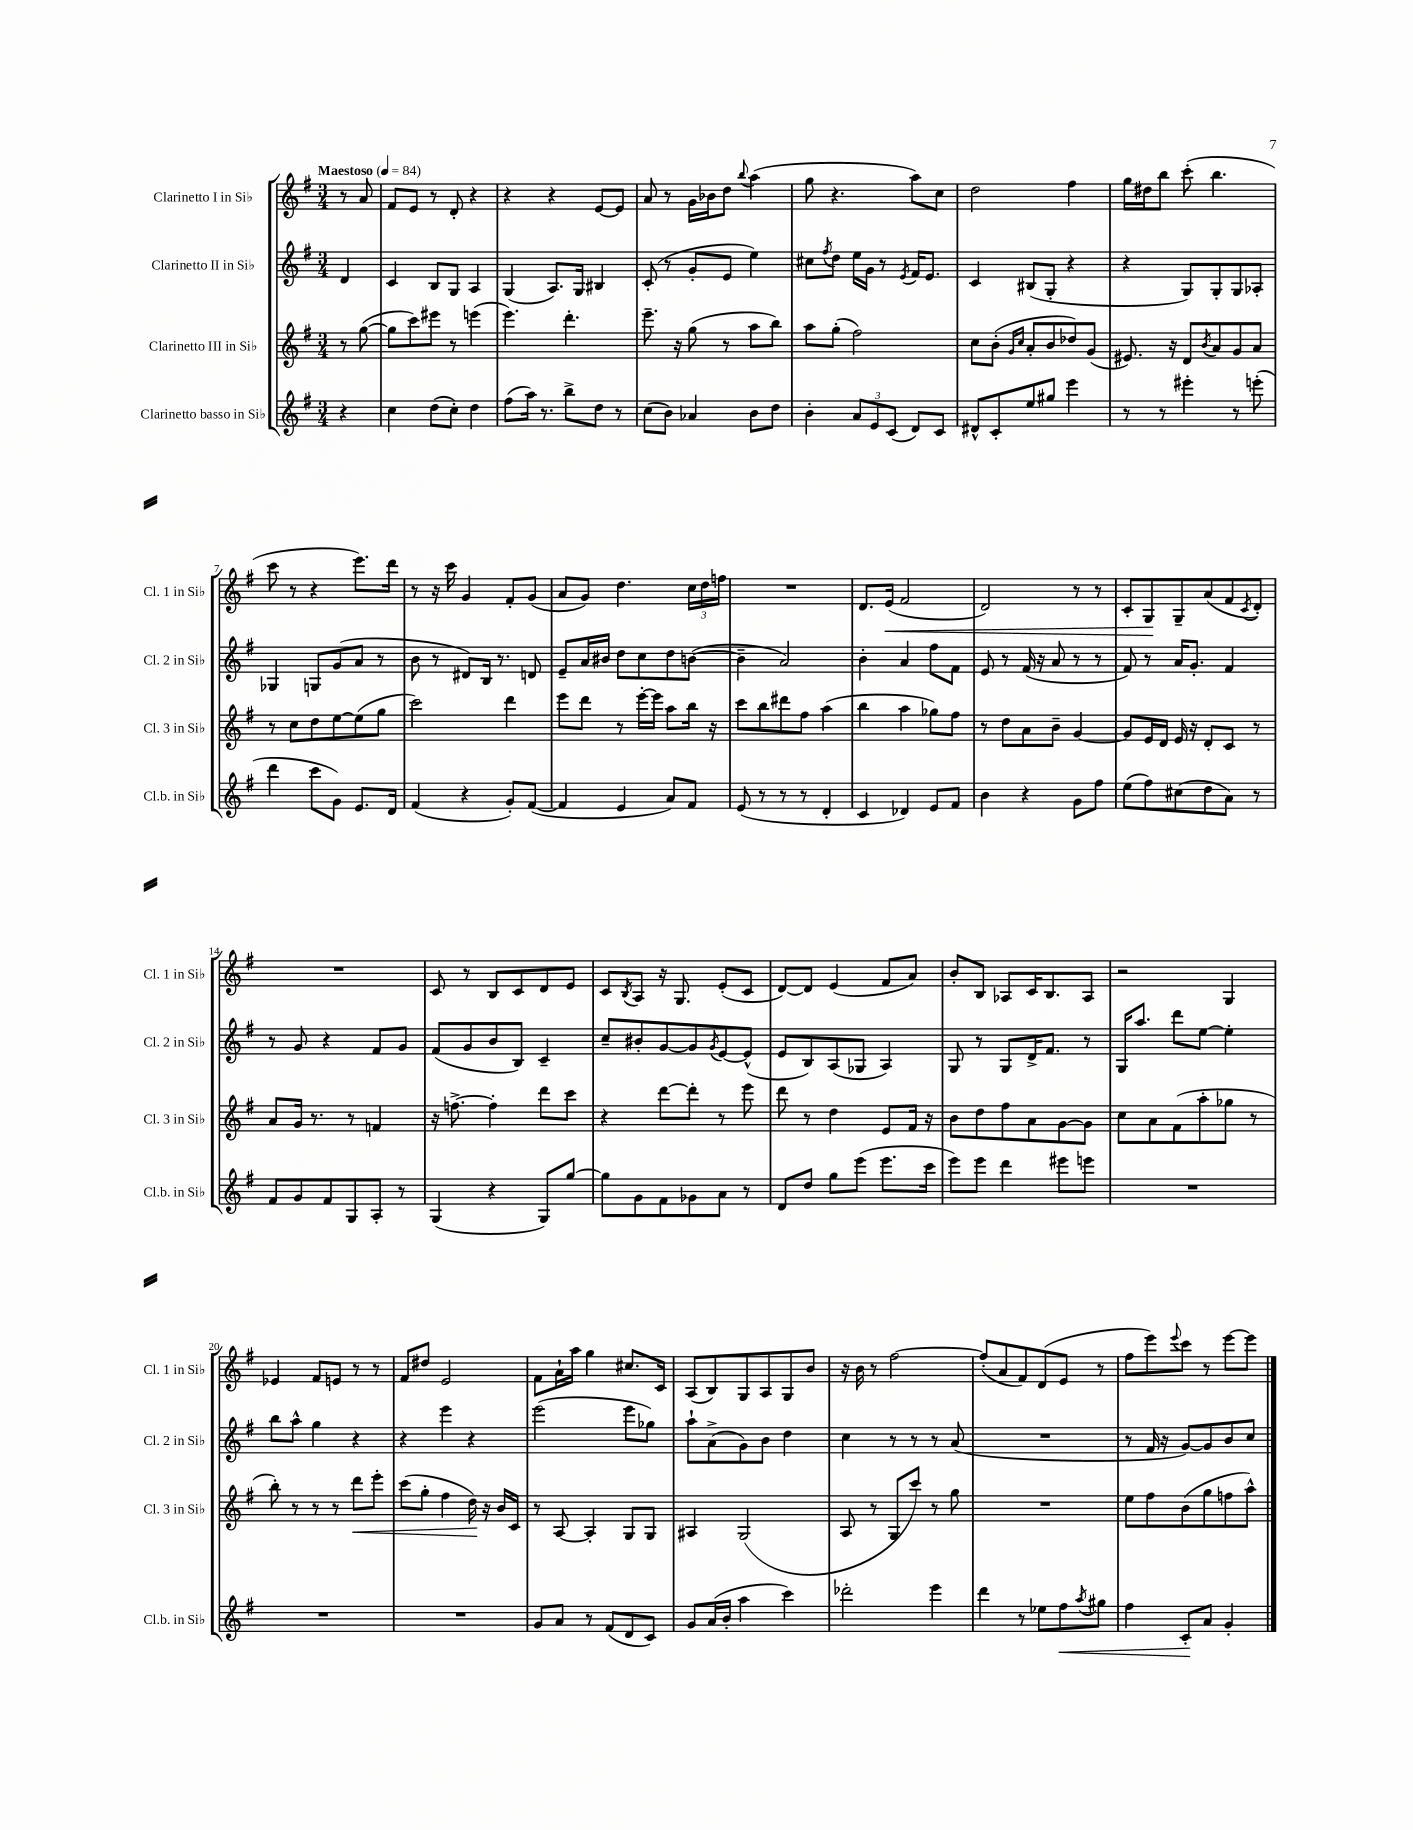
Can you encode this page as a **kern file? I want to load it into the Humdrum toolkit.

**kern	**kern	**kern	**kern
*staff4	*staff3	*staff2	*staff1
*clefG2	*clefG2	*clefG2	*clefG2
*k[f#]	*k[f#]	*k[f#]	*k[f#]
*M3/4	*M3/4	*M3/4	*M3/4
*MM84	*MM84	*MM84	*MM84
4r	8r	4d/	8r
.	([8gg\	.	8a/
=	=	=	=
4cc\	8gg\]L	4c/	8f#/L
.	8ccc\)	.	8e/J
(8dd\L	8eee#\J	8B/L	8r
8cc'\J)	8r	8G/J	8d'/
4dd\	(4eee\	4A/	4r
=	=	=	=
(8ff#\L	4.eee\)	(4G/	4r
16aa\Jk)	.	.	.
8.r	.	.	.
.	.	8.A/L)	4r
8bb^\L	4.ddd'\	.	.
.	.	16G/Jk	.
8dd\J	.	4B#/	[8e/L
8r	.	.	8e/]J
=	=	=	=
(8cc\L	8.eee~\	(8c'/	8a/
8b\J)	.	8r	8r
.	16r	.	.
4a-/	(8gg\	8g'/L	16g\LL
.	.	.	16b-\J
.	8r	8e/J	8dd\J
.	.	.	8qqbb/
8b\L	8aa\L	4ee\)	(4aa\
8dd\J	8bb\J)	.	.
=	=	=	=
4b'\	8aa\L	8cc#\L	8gg\
.	.	8qff#/	.
.	(8gg'\J	8dd\J	4.r
12a/L	2ff#\)	16ee\LL	.
.	.	16g\JJ	.
12e/	.	.	.
.	.	8r	.
(12c/J	.	.	.
.	.	8qe/	.
8d/L)	.	16f#/LK	8aa\L)
.	.	8.e/J	.
8c/J	.	.	8cc\J
=	=	=	=
8d#^^/L	8cc\L	4c/	2dd\
8c'/	(8b'\J	.	.
.	16qqg/LL	.	.
.	16qqcc/JJ	.	.
8ee/	8a'/L	(8B#/L	.
8gg#/J	8b/	8G'/J	.
4eee\	8dd-/)	4r	4ff#\
.	(8g/J	.	.
=	=	=	=
8r	8.e#/)	4r	16gg\LL
.	.	.	16dd#\J
8r	.	.	8bb\J
.	16r	.	.
4eee#'\	8d/L	8G/L)	(8ccc'\
.	8qb/	.	.
.	8a/	8G'/	4.bb\
8r	8g/	8G/	.
(8eee'\	8a/J	8A-'/J	.
=	=	=	=
4ddd\	8r	4G-/	8ccc\
.	8cc\L	.	8r
8ccc\L	8dd\	8G/L	4r
8g\J)	[8ee\	(8g/	.
8.e/L	(8ee\]	8a/J	8.eee\L)
.	8gg\J	8r	.
16d/Jk	.	.	16ddd\Jk
=	=	=	=
(4f#/	2ccc\)	8b\	8r
.	.	8r	16r
.	.	.	16ccc\
4r	.	8d#/L)	4g/
.	.	16B/Jk	.
.	.	8.r	.
8g'/L)	4ddd\	.	8f#'/L
([8f#/J	.	8d/	(8g/J
=	=	=	=
4f#/]	8eee\L	8e~/L	8a/L
.	8ddd\J	16a/L	8g/J)
.	.	16b#/JJ	.
4e/	8r	8dd\L	4.dd\
.	[16eee'\LL	8cc\	.
.	16eee\]JJ	.	.
8a/L)	8aa\L	8dd\	.
8f#/J	16bb\Jk	([8b\J	24cc\LL
.	.	.	24dd\
.	16r	.	.
.	.	.	24ff\JJ
=	=	=	=
(8e/	8ccc\L	4b~\]	2.r
8r	8bb\	.	.
8r	8ddd#\	2a/)	.
8r	8ff#\J	.	.
4d'/	(4aa\	.	.
=	=	=	=
4c/	4bb\	4b'\	8.d/L
.	.	.	(16e/Jk
4d-/)	4aa\	4a/	2f#/
8e/L	8gg-\L)	8ff#\L	.
8f#/J	8ff#\J	8f#\J	.
=	=	=	=
4b\	8r	8e/	2d/)
.	8dd\L	8r	.
4r	8a\	(16f#/	.
.	.	16r	.
.	8b~\J	8a/	.
8g\L	[4g/	8r	8r
8ff#\J	.	8r	8r
=	=	=	=
(8ee\L	8g/]L	8f#/)	8c'/L
8ff#\)	16e/L	8r	8G/
.	16d/JJ	.	.
(8cc#\	16e/	16a/LK	8G~/
.	16r	8.g'/J	.
8dd\	8d'/L	.	(8a/
8a\J)	8c/J	4f#/	8f#/
.	.	.	8qc/
8r	8r	.	8d'/J)
=	=	=	=
8f#/L	8a/L	8r	2.r
8g/	16g/Jk	8g/	.
.	8.r	.	.
8f#/	.	4r	.
8G/	8r	.	.
8A'/J	4f/	8f#/L	.
8r	.	8g/J	.
=	=	=	=
(4G/	16r	(8f#/L	8c/
.	[8.ff^\	.	.
.	.	8g/	8r
4r	4ff'\]	8b/	8B/L
.	.	8B/J)	8c/
8G/L)	8ddd\L	4c~/	8d/
[8gg/J	8ccc\J	.	8e/J
=	=	=	=
8gg\]L	4r	8cc~/L	8c/L
.	.	.	8qB/
8g\	.	8b#'/	8A/J
8f#\	[8ddd\L	[8g/	16r
.	.	.	8.G/
8g-\	8ddd'\]J	8g/]	.
.	.	8qg/	.
8a\J	8r	[8e/	(8e'/L
8r	8eee\	(8e^^/]J	8c/J
=	=	=	=
8d/L	8ddd\	8e/L	[8d/L)
8dd/J	8r	8B/)	8d/]J
8gg\L	4dd\	(8A/	(4e/
(8eee\J	.	8G-/J	.
8.eee\L	8e/L	4A/)	8f#/L
.	16f#/Jk	.	8a/J)
16ccc\Jk	16r	.	.
=	=	=	=
8eee\L)	8b\L	8G/	8b'/L
8eee\J	8dd\	8r	8B/J
4ddd\	8ff#\	8G/L	8A-/L
.	8a\	16d^/K	16c/K
.	.	8.f#/J	8.B/
8eee#\L	[8g\	.	.
8eee\J	8g\]J	8r	8A-/J
=	=	=	=
2.r	8cc\L	16G/LK	2r
.	.	8.aa/J	.
.	8a\	.	.
.	(8f#\	8ddd\L	.
.	8aa'\	[8ee\J	.
.	8gg-\J	4ee'\]	4G/
.	8r	.	.
=	=	=	=
2.r	8bb'\)	8bb\L	4e-/
.	8r	8aa^^\J	.
.	8r	4gg\	8f#/L
.	8r	.	8e/J
.	8ddd\L	4r	8r
.	8eee'\J	.	8r
=	=	=	=
2.r	(8ccc\L	4r	8f#/L
.	8gg'\J	.	8dd#/J
.	4ff#\	4eee\	2e/
.	16dd\)	4r	.
.	16r	.	.
.	16b/LL	.	.
.	16c/JJ	.	.
=	=	=	=
8g/L	8r	(2eee\	8f#\L
8a/J	[8A/	.	16a`\L
.	.	.	16aa\JJ
8r	4A'/]	.	4gg\
(8f#/L	.	.	.
8d/	8G/L	8eee\L	8.cc#/L
8c/J)	8G/J	8gg-\J)	.
.	.	.	16c/Jk
=	=	=	=
8g/L	4A#/	8aa`\L	(8A/L
(16a/L	.	(8a^\	8B/)
16b'/JJ	.	.	.
4aa\	(2G/	8g\)	8G/
.	.	8b\J	8A/
4ccc\)	.	4dd\	8G/
.	.	.	8b/J
=	=	=	=
2ddd-'\	8A/	4cc\	16r
.	.	.	16b\
.	8r	.	8r
.	8G/L	8r	[2ff#\
.	8ccc/J)	8r	.
4eee\	8r	8r	.
.	8gg\	(8a/	.
=	=	=	=
4ddd\	2.r	2.r	(8ff#'/]L
.	.	.	8a/
8r	.	.	8f#/)
8ee-\L	.	.	(8d/
8ff#\	.	.	8e/J
8qaa/	.	.	.
8gg#\J	.	.	8r
=	=	=	=
4ff#\	8ee\L	8r	8ff#\L
.	8ff#\	16f#/	8eee\)
.	.	16r	.
.	.	.	8qqeee/
8c'/L	(8b\	[8g/L)	8ccc\J
8a/J	8gg\	8g/]	8r
4g'/	8ff\	8b/	[8eee\L
.	8aa^^\J)	8cc/J	8eee\]J
==	==	==	==
*-	*-	*-	*-
